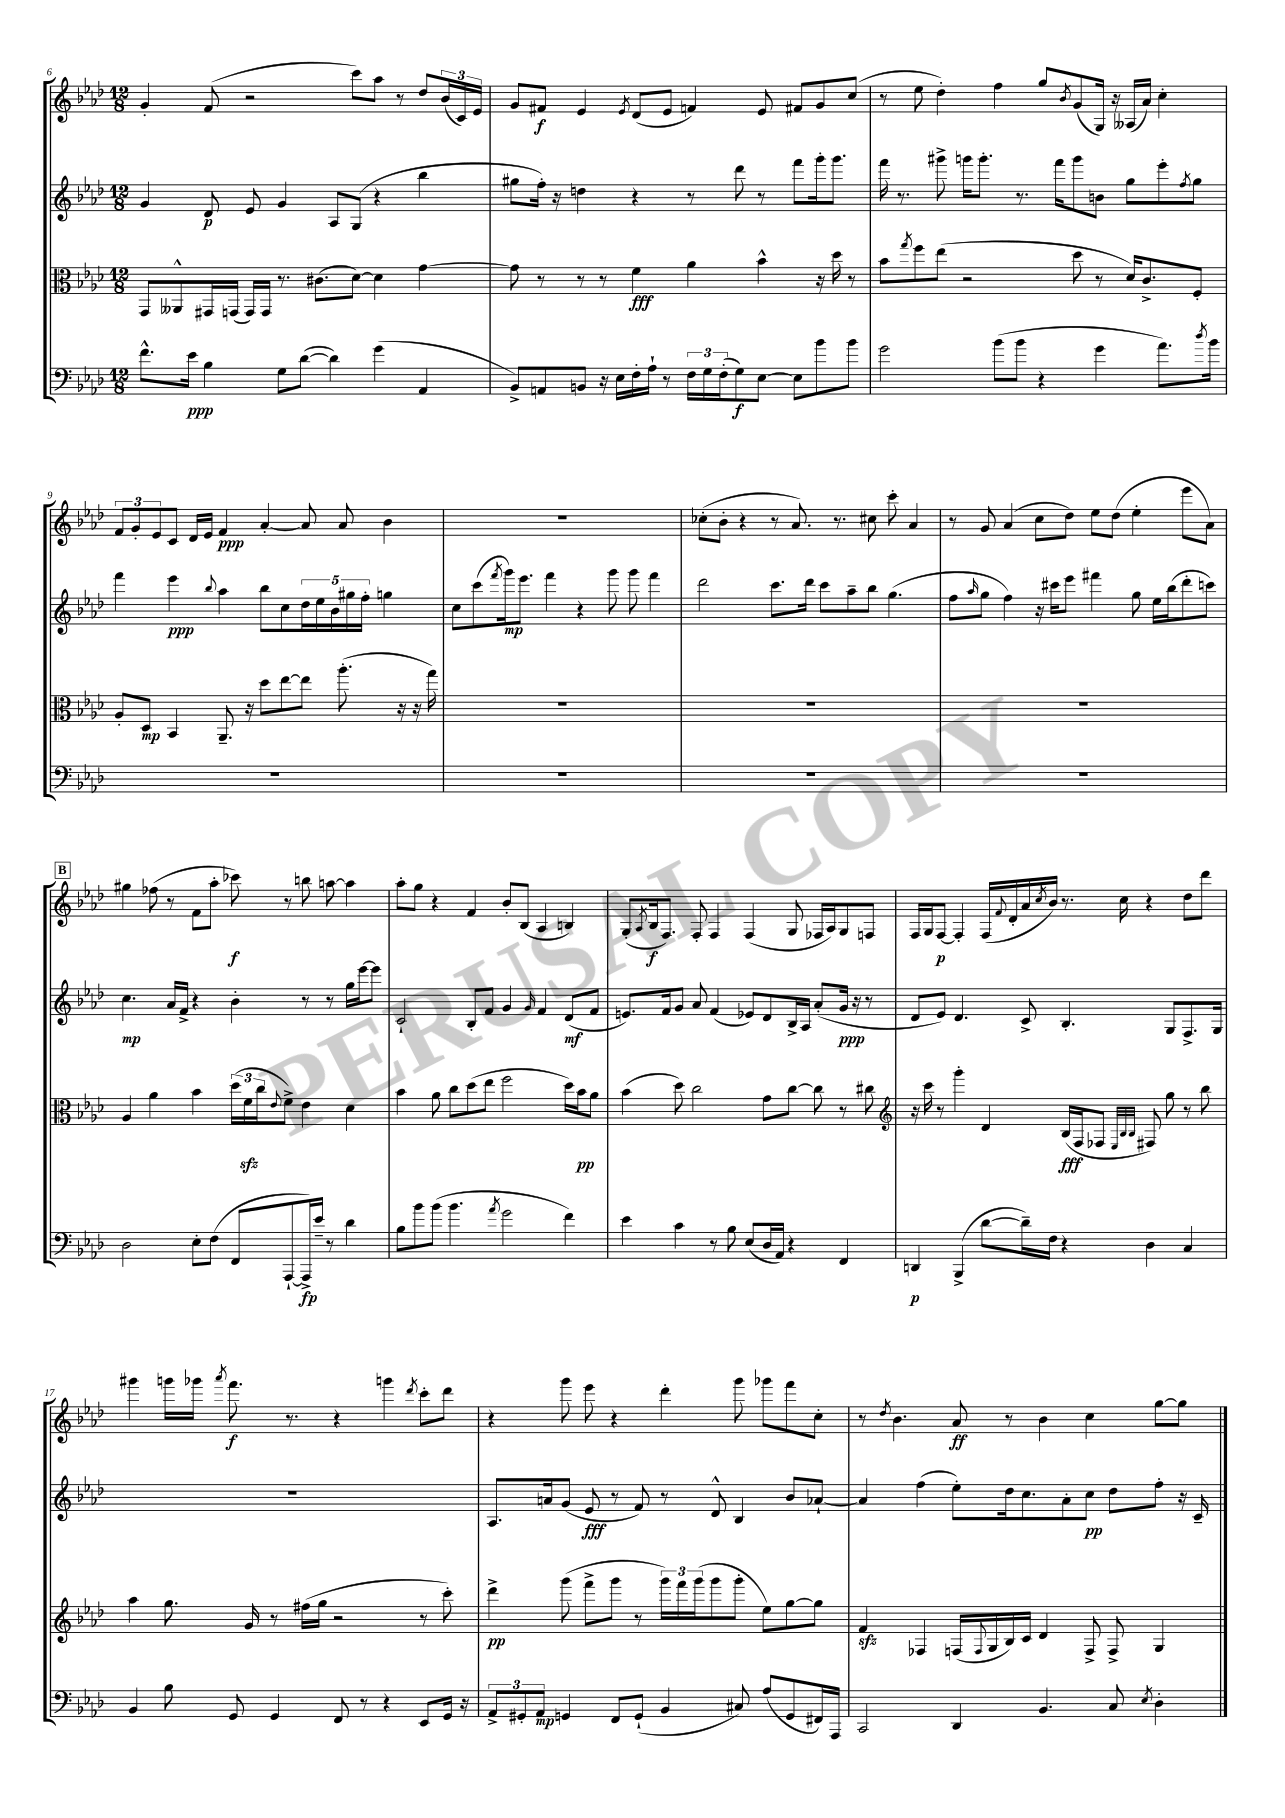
<<
\new StaffGroup <<
\new Staff = "s0" {
    \clef treble \key aes \major \numericTimeSignature \time 12/8
    g'4-. f'8( r2 c'''8) aes''8 r8 des''8 \tuplet 3/2 { bes'16( c'16) ees'16 } |
    g'8 fis'8\f ees'4 \acciaccatura { ees'8 } des'8( ees'8 f'4) ees'8 fis'8 g'8 c''8( |
    r8 ees''8 des''4-.) f''4 g''8 \acciaccatura { bes'8 } g'8( g16) r16 aeses16( aes'16) c''4-. |
    \tuplet 3/2 { f'8 g'8-. ees'8 } c'8 des'16 ees'16 f'4\ppp aes'4~-. aes'8 aes'8 bes'4 |
    R1. |
    ces''8-.( bes'8-. r4 r8 aes'8.) r8. cis''8 c'''8-. aes'4 |
    r8 g'8 aes'4( c''8 des''8) ees''8 des''8( ees''4-. ees'''8 aes'8) |
    \mark \markup { \box "B" } gis''4 fes''8( r8 f'8 aes''8-. ces'''8\f) r8 b''8 a''8~ a''4 |
    aes''8-. g''8 r4 f'4 bes'8-. bes8( aes4 b4) |
    g8-.( \acciaccatura { aes8 } bes16\f f8.) f8-. f4 f4( g8 fes16 aes16) g8 f8 |
    f16 g16 f8~\p f4-. f16( \appoggiatura { f'8 } des'16-. aes'16 \acciaccatura { c''8 } bes'16) r8. c''16 r4 des''8 des'''8 |
    gis'''4 g'''16 ges'''16 \acciaccatura { aes'''8 } f'''8.\f r8. r4 g'''4 \acciaccatura { des'''8 } c'''8-. des'''8 |
    r4 g'''8 ees'''8 r4 des'''4-. g'''8 ges'''8 f'''8 c''8-. |
    r8 \acciaccatura { des''8 } bes'4. aes'8\ff r8 bes'4 c''4 g''8~ g''8 \bar "|." |
}
\new Staff = "s1" {
    \clef treble \key aes \major \numericTimeSignature \time 12/8
    g'4 des'8\p ees'8 g'4 aes8 g8( r4 bes''4 |
    gis''8 f''16-.) r16 d''4 r4 r8 des'''8 r8 f'''8 g'''16-. g'''8. |
    f'''16 r8. gis'''8-> g'''16 g'''8.-. r8. f'''16 g'''8 b'8 g''8 ees'''8-. \acciaccatura { f''8 } g''8 |
    f'''4 ees'''4\ppp \appoggiatura { bes''8 } aes''4 bes''8 c''8 \tuplet 5/4 { des''16 ees''16 bes'16 gis''16 f''16-. } g''4 |
    c''8 c'''8( \acciaccatura { f'''8 } g'''16\mp) ees'''8. f'''4 r4 g'''8 g'''8 f'''4 |
    des'''2 c'''8. des'''16 c'''8 aes''8-- bes''8 g''4.( |
    f''8 \grace { aes''16 } g''8 f''4) r16 cis'''16 ees'''8 fis'''4 g''8 ees''16 bes''16( des'''8-. c'''8) |
    \mark \markup { \box "B" } c''4.\mp aes'16 f'16-> r4 bes'4-. r8 r8 g''16 ees'''16~ ees'''8 |
    c'2-! bes8-. f'8 g'4 \grace { g'16 } f'4 des'8\mf( f'8 |
    e'8.) f'16 g'8 aes'8 f'4( ees'8) des'8 bes16-> aes16 aes'8-.( g'16\ppp r16 r8 |
    des'8 ees'8) des'4. c'8-> bes4.-. g8 f8.-> g16 |
    R1. |
    aes8. a'16 g'8( ees'8\fff r8 f'8) r8 des'8-^ bes4 bes'8 aes'8~-! |
    aes'4 f''4( ees''8-.) des''16 c''8. aes'8-. c''8\pp des''8 f''8-. r16 c'16-- \bar "|." |
}
\new Staff = "s2" {
    \clef alto \key aes \major \numericTimeSignature \time 12/8
    g,8 aeses,8-^ gis,16 g,16( g,16) g,16 r8. cis'8.( des'8~) des'4 g'4~ |
    g'8 r8 r8 r8 f'4\fff aes'4 bes'4-^ r16 des''16 r8 |
    bes'8 \acciaccatura { g''8 } f''8 ees''8( r2 des''8 r8 des'16) c'8.-> f8-. |
    aes8-. des8\mp bes,4 aes,8.-- r16 des''8 ees''8~ ees''8 aes''8.-.( r16 r16 g''16) |
    R1. |
    R1. |
    R1. |
    \mark \markup { \box "B" } aes4 aes'4 bes'4 \tuplet 3/2 { des''16( f'16\sfz c''16 } \appoggiatura { ees'8 } f'8->) ees'4 des'4 |
    bes'4 aes'8 c''8 des''8( ees''8 f''2 des''16) bes'16\pp aes'8 |
    bes'4( des''8) c''2 g'8 c''8~ c''8 r8 cis''8 |
    \clef treble r16 c'''16 r8 g'''4-. des'4 bes16\fff( f16 fes8 \grace { ees32 bes32 bes32 } fis8) g''8 r8 bes''8 |
    aes''4 g''8. g'16 r8 fis''16( g''16 r2 r8 c'''8-.) |
    des'''4->\pp g'''8( f'''8-> g'''8 r8 \tuplet 3/2 { g'''16) f'''16 g'''16( } g'''8 g'''8-. ees''8) g''8~ g''8 |
    f'4\sfz fes4 f16( \appoggiatura { f8 } g16 bes16) c'16 des'4 f8-> f8-> g4 \bar "|." |
}
\new Staff = "s3" {
    \clef bass \key aes \major \numericTimeSignature \time 12/8
    f'8.-^ ees'16\ppp bes4 g8 des'8~( des'4) g'4( aes,4 |
    bes,8->) a,8 b,8 r16 ees16 f16-. aes16-! r8 \tuplet 3/2 { f16 g16 f16-.( } g8\f) ees8~ ees8 bes'8 bes'8 |
    g'2 bes'8( bes'8 r4 g'4 aes'8.) \acciaccatura { des''8 } bes'16 |
    R1. |
    R1. |
    R1. |
    R1. |
    \mark \markup { \box "B" } des2 ees8-. f8( f,8 aes,,8~-! aes,,16->\fp) ees'16-- r8 des'4 |
    bes8 bes'8 bes'8( bes'4. \acciaccatura { aes'8 } g'2 f'4) |
    ees'4 c'4 r8 bes8 ees8( des16 aes,16) r4 f,4 |
    d,4\p bes,,4->( des'8~ des'16--) f16 r4 des4 c4 |
    bes,4 bes8 g,8 g,4 f,8 r8 r4 ees,8 g,16 r16 |
    \tuplet 3/2 { aes,8-> gis,8-. aes,8\mp } g,4 f,8 g,8-!( bes,4 cis8) aes8( g,8 fis,16) aes,,16 |
    c,2 des,4 bes,4. c8 \acciaccatura { ees8 } des4-. \bar "|." |
}
>>
>>
\layout { \context { \Score currentBarNumber = #6 } }
